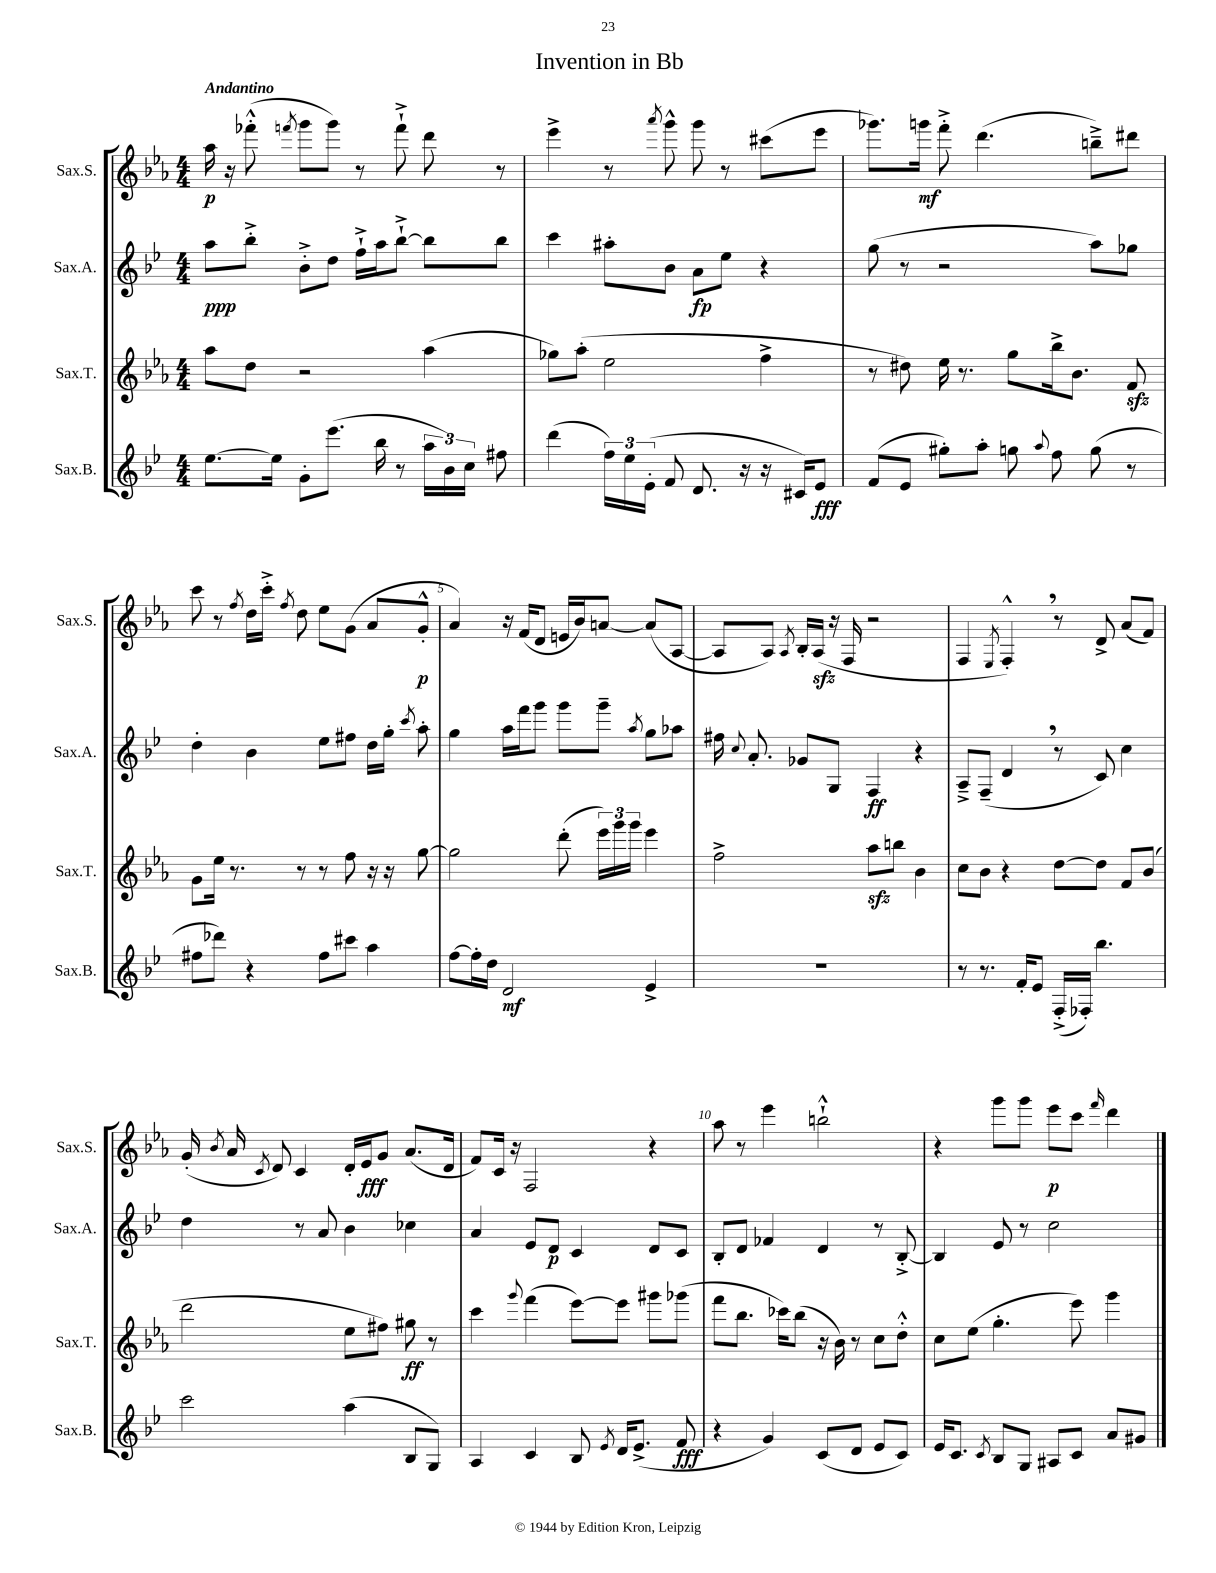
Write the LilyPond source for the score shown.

\header { title = "Invention in Bb" }
<<
\new StaffGroup <<
\new Staff = "s0" \with { instrumentName = "Sax.S." shortInstrumentName = "Sax.S." } {
    \clef treble \key ees \major \numericTimeSignature \time 4/4 \tempo "Andantino"
    \autoBeamOff aes''16\p r16 fes'''8-.-^( \acciaccatura { f'''8 } g'''8[ g'''8]) r8 f'''8-!-> d'''8 r8 |
    ees'''4-> r8 \acciaccatura { aes'''8 } g'''8-^ g'''8 r8 cis'''8[( ees'''8] |
    ges'''8.[) g'''16]\mf f'''8-.-> d'''4.( b''8[--->) dis'''8] |
    c'''8 r8 \acciaccatura { f''8 } d''16[ c'''16]-.-> \acciaccatura { f''8 } d''8 ees''8[ g'8]( aes'8[ g'8]-.-^\p |
    aes'4) r16 f'16[( d'8] e'16[ bes'16) a'8]~ a'8[( aes8]~ |
    aes8[ aes8]) \acciaccatura { aes8 } bes16[-. aes16]\sfz( r16 f16 r2 |
    f4 \acciaccatura { ees8 } f4-.-^) \breathe r8 d'8-> aes'8[( f'8]) |
    g'16-.( \acciaccatura { bes'8 } aes'16 \acciaccatura { c'8 } d'8) c'4 d'16[-. ees'16\fff g'8] aes'8.[( d'16] |
    f'8[) c'16] r16 f2 r4 |
    aes''8 r8 ees'''4 b''2-!-^ |
    r4 g'''8[ g'''8] ees'''8[\p c'''8] \grace { f'''16 } d'''4 \bar "|." |
}
\new Staff = "s1" \with { instrumentName = "Sax.A." shortInstrumentName = "Sax.A." } {
    \clef treble \key bes \major \numericTimeSignature \time 4/4
    \autoBeamOff a''8[\ppp bes''8]-.-> bes'8[-.-> d''8] f''16[-!-> a''16 bes''8]~-!-> bes''8[ bes''8] |
    c'''4 ais''8[-. bes'8] a'8[\fp ees''8] r4 |
    g''8( r8 r2 a''8[) ges''8] |
    d''4-. bes'4 ees''8[ fis''8] d''16[ g''16]-. \acciaccatura { c'''8 } a''8-. |
    g''4 a''16[ f'''16 g'''8] g'''8[ g'''8]-- \acciaccatura { a''8 } g''8[ aes''8] |
    fis''16 \appoggiatura { c''8 } a'8.-. ges'8[ g8] f4\ff r4 |
    a8[---> f8]--( d'4 \breathe r8 c'8) c''4 |
    d''4 r8 a'8 bes'4 ces''4 |
    a'4 ees'8[ d'8]\p c'4 d'8[ c'8] |
    bes8[-. d'8] fes'4 d'4 r8 bes8~-.-> |
    bes4 ees'8 r8 c''2 \bar "|." |
}
\new Staff = "s2" \with { instrumentName = "Sax.T." shortInstrumentName = "Sax.T." } {
    \clef treble \key ees \major \numericTimeSignature \time 4/4
    \autoBeamOff aes''8[ d''8] r2 aes''4( |
    ges''8[) aes''8]-.( ees''2 f''4-> |
    r8 dis''8) ees''16 r8. g''8[ bes''16-> bes'8.] f'8\sfz |
    g'8[ ees''16] r8. r8 r8 f''8 r16 r16 g''8~ |
    g''2 d'''8-.( \tuplet 3/2 { ees'''16[) g'''16 g'''16] } ees'''4 |
    f''2-> aes''8[\sfz b''8] bes'4 |
    c''8[ bes'8] r4 d''8[~ d''8] f'8[ bes'8]( |
    d'''2 ees''8[ fis''8]) gis''8\ff r8 |
    c'''4 \appoggiatura { g'''8 } f'''4( ees'''8[~) ees'''8] gis'''8[ ges'''8]( |
    f'''8[ bes''8.] ces'''16[) bes''8]( r16 bes'16) r8 c''8[ d''8]-.-^ |
    c''8[ ees''8]( g''4.-. ees'''8) g'''4 \bar "|." |
}
\new Staff = "s3" \with { instrumentName = "Sax.B." shortInstrumentName = "Sax.B." } {
    \clef treble \key bes \major \numericTimeSignature \time 4/4
    \autoBeamOff ees''8.[~ ees''16] g'8[-. ees'''8.]( bes''16 r8 \tuplet 3/2 { a''16[ bes'16) c''16] } fis''8 |
    d'''4( \tuplet 3/2 { f''16[) ees''16 ees'16]-.( } f'8 d'8. r16 r16 cis'16[) ees'8]\fff |
    f'8[( ees'8] gis''8[-.) a''8]-. g''8 \appoggiatura { a''8 } f''8 g''8( r8 |
    fis''8[ des'''8]) r4 fis''8[ cis'''8] a''4 |
    f''8[~ f''16-. d''16] d'2\mf ees'4-> |
    R1 |
    r8 r8. f'16[-. ees'8] f16[-.->( fes16]-.) bes''4. |
    c'''2 a''4( bes8[ g8]) |
    a4 c'4 bes8 \acciaccatura { ees'8 } d'16[ ees'8.]->( f'8\fff |
    r4 g'4) c'8[( d'8] ees'8[ c'8]) |
    ees'16[ c'8.] \acciaccatura { c'8 } bes8[ g8] ais8[ c'8] a'8[ gis'8] \bar "|." |
}
>>
>>
\layout { \context { \Score \override BarNumber.break-visibility = ##(#f #t #t) barNumberVisibility = #(every-nth-bar-number-visible 5) } }
